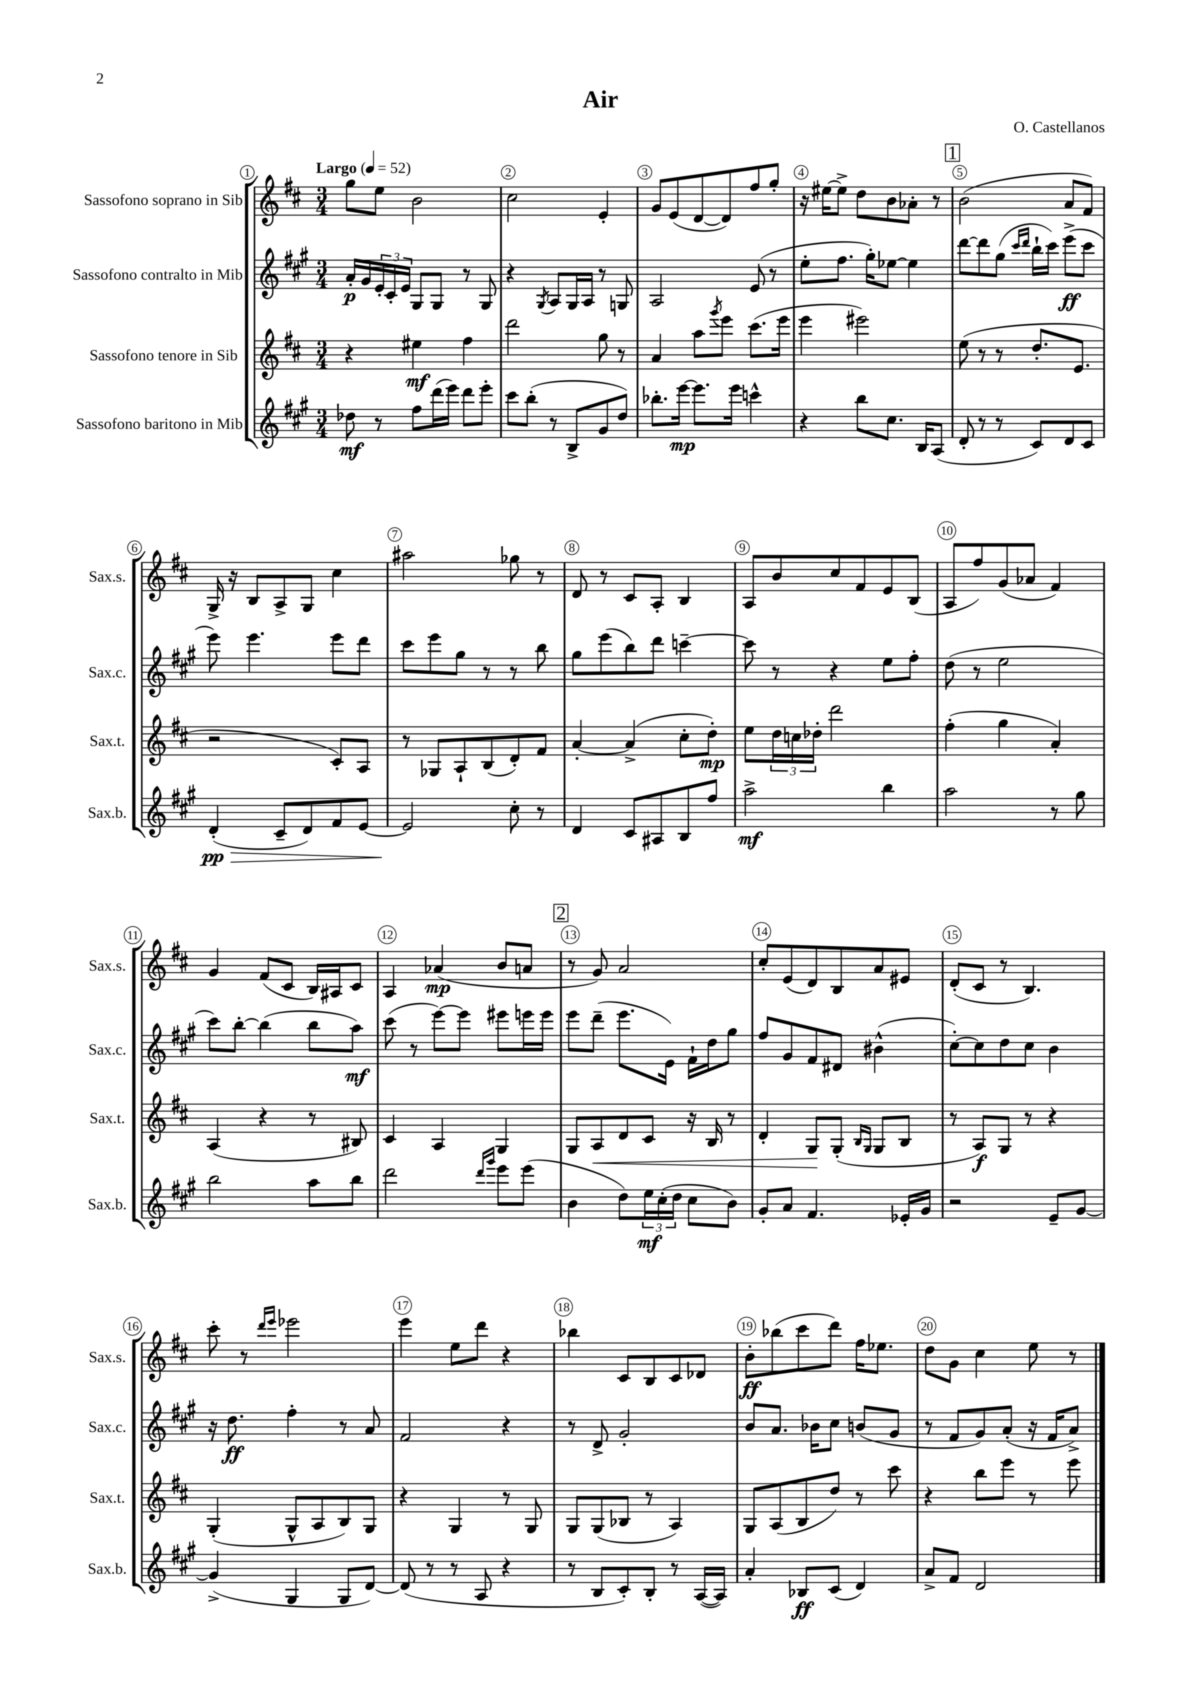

**kern	**dynam	**kern	**dynam	**kern	**dynam	**kern	**dynam
*part4	*part4	*part3	*part3	*part2	*part2	*part1	*part1
*staff4	*staff4	*staff3	*staff3	*staff2	*staff2	*staff1	*staff1
*I"Sassofono baritono in Mib	*	*I"Sassofono tenore in Sib	*	*I"Sassofono contralto in Mib	*	*I"Sassofono soprano in Sib	*
*I'Sax.b.	*	*I'Sax.t.	*	*I'Sax.c.	*	*I'Sax.s.	*
*clefG2	*	*clefG2	*	*clefG2	*	*clefG2	*
*k[f#c#g#]	*	*k[f#c#]	*	*k[f#c#g#]	*	*k[f#c#]	*
*M3/4	*	*M3/4	*	*M3/4	*	*M3/4	*
*MM52	*	*MM52	*	*MM52	*	*MM52	*
=1	=1	=1	=1	=1	=1	=1	=1
!	!	!	!	!	!	!LO:TX:a:B:t=Largo	!
8dd-X\	mf	4r	.	16a'/LL	p	8gg\L	.
.	.	.	.	16g#/	.	.	.
8r	.	.	.	24e'/	.	8ee\J	.
.	.	.	.	24c#'/	.	.	.
.	.	.	.	24e/JJ	.	.	.
8ff#\L	.	4ee#X\	mf	8G#/L	.	2b\	.
(16ddd\L	.	.	.	8G#/J	.	.	.
16eee\JJ)	.	.	.	.	.	.	.
8ddd\L	.	4ff#\	.	8r	.	.	.
8eee'\J	.	.	.	8G#/	.	.	.
=2	=2	=2	=2	=2	=2	=2	=2
8ccc#\L	.	2ddd\	.	4r	.	2cc#\	.
(8bb'\J	.	.	.	.	.	.	.
.	.	.	.	8qG#/	.	.	.
8r	.	.	.	8A/L	.	.	.
8B^/L	.	.	.	16G#/L	.	.	.
.	.	.	.	16A/JJ	.	.	.
8g#/	.	8gg\	.	8r	.	4e'/	.
8dd/J)	.	8r	.	8Gn/	.	.	.
=3	=3	=3	=3	=3	=3	=3	=3
8.bb-X'\L	.	4a/	.	2A/	.	8g/L	.
.	.	.	.	.	.	(8e/	.
[16eee\Jk	mp	.	.	.	.	.	.
8.eee\L]	.	8aa\L	.	.	.	[8d/	.
.	.	8qggg/	.	.	.	.	.
.	.	8eee\J	.	.	.	8d/])	.
16eee\Jk	.	.	.	.	.	.	.
4cccn^^\	.	(8.ccc#\L	.	(8e/	.	8ff#/	.
.	.	.	.	8r	.	8gg'/J	.
.	.	16eee\Jk	.	.	.	.	.
=4	=4	=4	=4	=4	=4	=4	=4
4r	.	4eee\	.	8ee'\L	.	16r	.
.	.	.	.	.	.	[16ee#X\KL	.
.	.	.	.	8.ff#\J	.	8ee#^\J]	.
8bb\L	.	2eee#X\)	.	.	.	8dd\L	.
.	.	.	.	16gg#'\KL)	.	.	.
8.cc#\J	.	.	.	[8ee-X\J	.	8b\	.
.	.	.	.	4ee-\]	.	8a-X'\J	.
16B/KL	.	.	.	.	.	.	.
(8A/J	.	.	.	.	.	8r	.
!!LO:REH:place=s1:t=1
=5	=5	=5	=5	=5	=5	=5	=5
8d'/	.	(8ee\	.	[8ddd\L	.	(2b\	.
8r	.	8r	.	8ddd\]	.	.	.
8r	.	8r	.	(8gg#\J	.	.	.
.	.	.	.	16qqccc#/LL	.	.	.
.	.	.	.	16qqddd/JJ	.	.	.
8c#/L)	.	8.dd'/L	.	16bb`\LL	.	.	.
.	.	.	.	16ccc#\JJ)	.	.	.
8d/	.	.	.	(8eee^\L	ff	8a/L	.
.	.	8.e/J	.	.	.	.	.
8c#/J	.	.	.	8ccc#\J	.	8f#/J)	.
!!LO:LB:g=z
=6	=6	=6	=6	=6	=6	=6	=6
!	!LO:HP:b	!	!	!	!	!	!
(4d'/	> pp	2r	.	8eee\)	.	16G^/	.
.	.	.	.	.	.	16r	.
.	.	.	.	4.eee\	.	8B/L	.
8c#~/L	.	.	.	.	.	8A^/	.
8d/)	.	.	.	.	.	8G/J	.
8f#/	.	8c#'/L)	.	8eee\L	.	4cc#\	.
[8e/J	.	8A/J	.	8ddd\J	.	.	.
=7	=7	=7	=7	=7	=7	=7	=7
2e/]	.	8r	.	8ccc#\L	.	2aa#X\	.
.	.	8G-X/L	.	8eee\	.	.	.
.	.	8A`/	.	8gg#\J	.	.	.
.	.	(8B/	.	8r	.	.	.
8cc#'\	]	8d'/)	.	8r	.	8gg-X\	.
8r	.	8f#/J	.	8bb\	.	8r	.
=8	=8	=8	=8	=8	=8	=8	=8
4d/	.	[4a'/	.	8gg#\L	.	8d/	.
.	.	.	.	(8eee\	.	8r	.
8c#/L	.	(4a^/]	.	8bb\)	.	8c#/L	.
8A#X/	.	.	.	8ddd\J	.	8A'/J	.
8B/	.	8cc#'\L	.	[4cccn~\	.	4B/	.
8ff#/J	.	8dd'\J)	mp	.	.	.	.
=9	=9	=9	=9	=9	=9	=9	=9
2aa^\	mf	8ee\L	.	8ccc\]	.	8A/L	.
.	.	24dd\L	.	8r	.	8b/	.
.	.	24ccn\	.	.	.	.	.
.	.	24dd-X'\JJ	.	.	.	.	.
.	.	2ddd\	.	4r	.	8cc#/	.
.	.	.	.	.	.	8f#/	.
4bb\	.	.	.	8ee\L	.	8e/	.
.	.	.	.	8ff#'\J	.	(8B/J	.
=10	=10	=10	=10	=10	=10	=10	=10
2aa\	.	(4ff#'\	.	(8dd\	.	8A/L	.
.	.	.	.	8r	.	8ff#/)	.
.	.	4gg\	.	2ee\	.	(8g/	.
.	.	.	.	.	.	8a-X/J	.
8r	.	4a'/)	.	.	.	4f#/)	.
8gg#\	.	.	.	.	.	.	.
!!LO:LB:g=z
=11	=11	=11	=11	=11	=11	=11	=11
2bb\	.	(4A/	.	8ccc#\L)	.	4g/	.
.	.	.	.	[8bb'\J	.	.	.
.	.	4r	.	(4bb\]	.	(8f#/L	.
.	.	.	.	.	.	8c#/J	.
8aa\L	.	8r	.	8bb\L	.	16B/LL)	.
.	.	.	.	.	.	16A#X/J	.
8bb\J	.	8B#X/)	.	8aa\J)	mf	8c#/J	.
=12	=12	=12	=12	=12	=12	=12	=12
2ddd\	.	4c#/	.	(8ccc#\	.	4A/	.
.	.	.	.	8r	.	.	.
.	.	4A/	.	[8eee\L)	.	(4a-X/	mp
.	.	.	.	8eee\J]	.	.	.
16qqddd/LL	.	.	.	.	.	.	.
16qqggg#/JJ	.	.	.	.	.	.	.
8eee\L	.	4G/	.	8eee#X\L	.	8b/L	.
(8eee\J	.	.	.	16eeen\L	.	8an/J	.
.	.	.	.	16eee\JJ	.	.	.
!!LO:REH:place=s1:t=2
=13	=13	=13	=13	=13	=13	=13	=13
4b\	.	8G/L	.	8eee\L	.	8r	.
!	!	!	!LO:HP:b	!	!	!	!
.	.	8A/	<	(8ddd~\J	.	8g/)	.
8dd\L)	.	8d/	.	8.eee\L	.	2a/	.
24ee\L	mf	8c#/J	.	.	.	.	.
(24cc#'\	.	.	.	.	.	.	.
.	.	.	.	16e\Jk)	.	.	.
24dd\JJ	.	.	.	.	.	.	.
8cc#\L	.	16r	.	16f#`\LL	.	.	.
.	.	16B/	.	16dd\J	.	.	.
8b\J)	.	8r	.	8gg#\J	.	.	.
=14	=14	=14	=14	=14	=14	=14	=14
8g#'/L	.	4d'/	.	8ff#/L	.	8cc#'/L	.
8a/J	.	.	.	8g#/	.	(8e/	.
4.f#/	.	8G/L	.	8f#/	.	8d/)	.
.	.	(8G'/J	[	8d#X/J	.	8B/	.
.	.	16qqB/LL	.	.	.	.	.
.	.	16qqG/JJ	.	.	.	.	.
.	.	8G/L	.	(4b#X^^\	.	8a/	.
16e-X'/LL	.	8B/J	.	.	.	8e#X/J	.
16g#/JJ	.	.	.	.	.	.	.
=15	=15	=15	=15	=15	=15	=15	=15
2r	.	8r	.	[8cc#'\L)	.	(8d'/L	.
.	.	8A/L)	f	8cc#\]	.	8c#/J	.
.	.	8G/J	.	8dd\	.	8r	.
.	.	8r	.	8cc#\J	.	4.B/)	.
8e~/L	.	4r	.	4b\	.	.	.
[8g#/J	.	.	.	.	.	.	.
!!LO:LB:g=z
=16	=16	=16	=16	=16	=16	=16	=16
(4g#^/]	.	(4G'/	.	16r	.	8ccc#'\	.
.	.	.	.	8.dd\	ff	.	.
.	.	.	.	.	.	8r	.
.	.	.	.	.	.	16qqddd/LL	.
.	.	.	.	.	.	16qqeee/JJ	.
4G#/	.	8G^^/L	.	4ff#'\	.	2eee-X\	.
.	.	8A/	.	.	.	.	.
8G#/L	.	8B/)	.	8r	.	.	.
[8d/J)	.	8G/J	.	8a/	.	.	.
=17	=17	=17	=17	=17	=17	=17	=17
(8d/]	.	4r	.	2f#/	.	4eee\	.
8r	.	.	.	.	.	.	.
8r	.	4G/	.	.	.	8ee\L	.
8A/	.	.	.	.	.	8ddd\J	.
4r	.	8r	.	4r	.	4r	.
.	.	8G/	.	.	.	.	.
=18	=18	=18	=18	=18	=18	=18	=18
8r	.	8G/L	.	8r	.	4bb-X\	.
8B/L	.	(8G/	.	8d^/	.	.	.
8c#'/)	.	8B-X/J	.	2g#'/	.	8c#/L	.
8B'/J	.	8r	.	.	.	8B/	.
8r	.	4A/)	.	.	.	8c#/	.
([16A/LL	.	.	.	.	.	8d-X/J	.
16A/JJ])	.	.	.	.	.	.	.
=19	=19	=19	=19	=19	=19	=19	=19
4a'/	.	8G/L	.	8b/L	.	8b'\L	ff
.	.	(8A/	.	8.a/J	.	(8bb-X\	.
8B-X/L	ff	8B/	.	.	.	8ccc#\	.
.	.	.	.	16b-X\KL	.	.	.
(8c#/J	.	8dd/J)	.	8cc#\J	.	8ddd\J)	.
4d/)	.	8r	.	(8bn/L	.	16ff#\KL	.
.	.	.	.	.	.	8.ee-X\J	.
.	.	8ccc#\	.	8g#/J	.	.	.
=20	=20	=20	=20	=20	=20	=20	=20
8a^/L	.	4r	.	8r	.	8dd\L	.
8f#/J	.	.	.	8f#/L	.	8g\J	.
2d/	.	8bb\L	.	8g#/)	.	4cc#\	.
.	.	8eee\J	.	(8a'/J	.	.	.
.	.	8r	.	16r	.	8ee\	.
.	.	.	.	16f#/KL	.	.	.
.	.	8eee\	.	8a^/J)	.	8r	.
==	==	==	==	==	==	==	==
*-	*-	*-	*-	*-	*-	*-	*-
